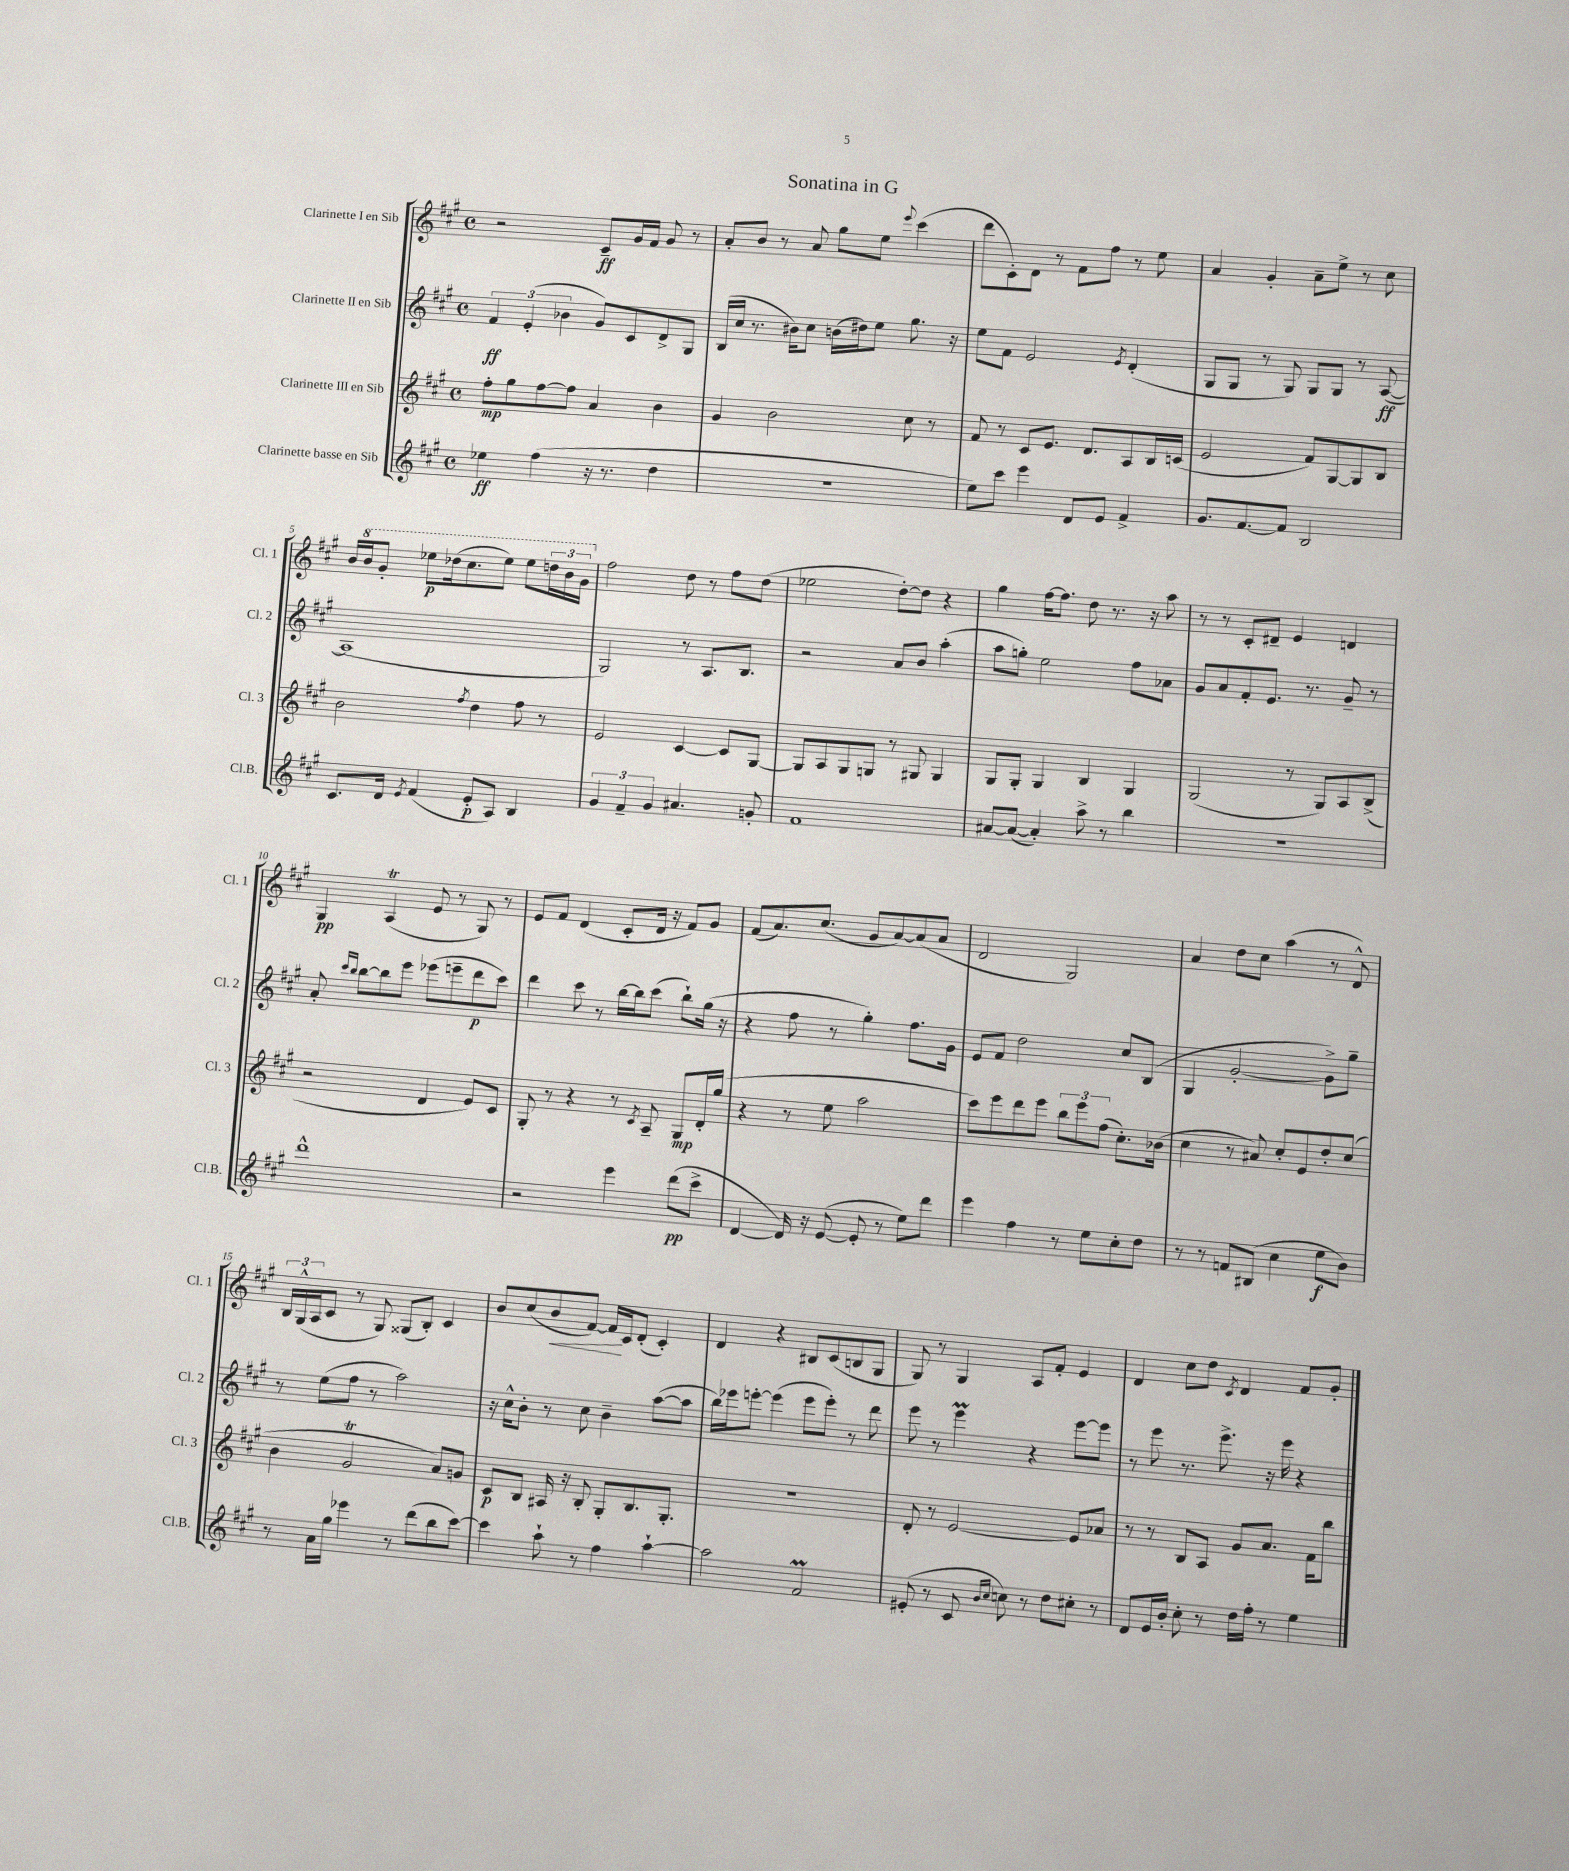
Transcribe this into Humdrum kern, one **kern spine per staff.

**kern	**kern	**kern	**kern
*staff4	*staff3	*staff2	*staff1
*clefG2	*clefG2	*clefG2	*clefG2
*k[f#c#g#]	*k[f#c#g#]	*k[f#c#g#]	*k[f#c#g#]
*M4/4	*M4/4	*M4/4	*M4/4
*met(c)	*met(c)	*met(c)	*met(c)
4ee-	8ff#'	6f#	2r
.	8gg#	.	.
.	.	(6e'	.
(4ff#	[8ff#	.	.
.	.	6b-	.
.	8ff#]	.	.
16r	4a	8g#)	8c#~
8.r	.	.	.
.	.	8c#	16g#
.	.	.	16f#
4dd	4b	8d^	8g#
.	.	8G#	8r
=	=	=	=
1r	4g#	(16B	8a'
.	.	16cc#	.
.	.	8.r	8b
.	2b	.	8r
.	.	16b#)	.
.	.	8cc#	8a
.	.	(16b	8gg#
.	.	16dd#)	.
.	.	8ee	8ee
.	.	.	8qqeee
.	8cc#	8.gg#	(4ccc#
.	8r	.	.
.	.	16r	.
=	=	=	=
8ee)	8f#	8ee	8ddd
8ccc#	8r	8f#	8c#')
4eee	8c#	2e	8d
.	8.e	.	8r
8d	.	.	8f#
.	8.d	.	.
8e	.	.	8ff#
.	.	8qe	.
4f#^	8A	(4d'	8r
.	16B	.	8ee
.	(16c	.	.
=	=	=	=
8.g#	2e	8G#	4a
.	.	8G#	.
[8.f#	.	.	.
.	.	8r	4g#'
8f#]	.	8G#)	.
2B	8f#)	8G#	8a~
.	[8G#	8G#	8ee^
.	8G#]	8r	8r
.	8B	([8A	8cc#
=	=	=	=
8.c#	2b	1A]	16b
.	.	.	16bb
.	.	.	8gg#'
16d	.	.	.
8qe	.	.	.
(4f#	.	.	8eee-
.	.	.	(16ddd-
.	.	.	8.ccc#
.	8qff#	.	.
8e'	4dd	.	.
8A)	.	.	8eee-)
4B	8ff#	.	8eee-
.	8r	.	24ddd
.	.	.	24bb
.	.	.	24gg#
=	=	=	=
6g#	2e	2G#)	2ff#
6f#~	.	.	.
6g#	.	.	.
4.a#	[4c#	8r	8dd
.	.	8.A	8r
.	8c#]	.	8ff#
.	.	8.B	.
8g'	[8G#	.	(8dd
=	=	=	=
1f#	8G#]	2r	2ee-
.	8A	.	.
.	8G#	.	.
.	8G	.	.
.	8r	8a	[8dd')
.	8G#	8b	8dd]
.	4G#	(4aa'	4r
=	=	=	=
[8a#	8G#	8aa	4gg#
(8a#_	8G#'	8gg')	.
4a#'])	4G#	2ee	[16ff#
.	.	.	8.ff#]
8aa^	4B	.	8dd
8r	.	.	8.r
4bb	4G#	8ff#	.
.	.	.	16r
.	.	8a-	8aa
=	=	=	=
1r	(2G#	8g#	8r
.	.	8a	8r
.	.	8f#'	8c#'
.	.	8.e	8d#~
.	8r	.	4e
.	.	8.r	.
.	8G#)	.	.
.	8A	8g#~	4d
.	(8B^	8r	.
=	=	=	=
1ddd^^	2r	8a'	4G#
.	.	16qqccc#	.
.	.	16qqbb	.
.	.	[8bb	.
.	.	8bb]	(4A
.	.	8eee	.
.	4d	(8eee-	8e
.	.	8eee~	8r
.	8e)	8ddd	8G#)
.	8c#	8ccc#)	8r
=	=	=	=
2r	8G#'	4ddd	8e
.	8r	.	8f#
.	4r	8ccc#	(4d
.	.	8r	.
4eee	8r	[16bb	8c#'
.	.	16bb]	.
.	8qc#	.	.
.	8A~	(8ccc#	16d
.	.	.	16r
(8ddd	8G#	8bb`)	8f#)
8ccc#^	16d'	(16gg#	8g#
.	(16gg#	16r	.
=	=	=	=
[4d	4r	4r	(8f#
.	.	.	8.a)
16d])	8r	8ff#	.
16r	.	.	(8.cc#
([8e	8ee	8r	.
8e']	2aa	4gg#')	8g#
8r	.	.	[8a)
8ee)	.	8.ff#	(8a]
8ddd	.	.	8a
.	.	16g#	.
=	=	=	=
4eee	8ccc#)	8e	2d
.	8eee	8f#	.
4ff#	8ddd	2dd	.
.	8eee	.	.
8r	12bb	.	2G#)
.	12eee	.	.
8ee	.	.	.
.	(12ff#	.	.
8cc#'	8.cc#')	8cc#	.
8dd	.	(8B	.
.	(16b-	.	.
=	=	=	=
8r	4cc#	4G#	4a
8r	.	.	.
8f	8r	[2g#'	8dd
(8B#	8a#)	.	8cc#
4cc#	8cc#'	.	(4aa
.	8e	.	.
8ee	8dd'	8g#^])	8r
8b)	(8cc#	8gg#~	8d^^)
=	=	=	=
8r	4b	8r	24B
.	.	.	(24G#^^
.	.	.	24A
16a	.	(8ee	8c#
16gg#	.	.	.
4eee-	2g#	8ff#	8r
.	.	8r	8G#)
8r	.	2aa)	(8G##
(8ddd	.	.	8B')
8bb	8a)	.	4c#
[8ccc#)	8g	.	.
=	=	=	=
4ccc#]	8c#	16r	8b
.	.	16cc#^^	.
.	8B	8b'	(8cc#
8aa`	16A#	8r	8b
.	16r	.	.
8r	8B'	8cc#	[8f#)
4ff#	8G#'	4b~	16f#]
.	.	.	16c#
.	8.B	.	(8d'
[4aa`	.	([8aa	4c#')
.	8.G#'	.	.
.	.	8aa]	.
=	=	=	=
2aa]	1r	16bb)	4d
.	.	16eee-	.
.	.	[8eee'	.
.	.	(4eee]	4r
2f#	.	8eee	8B#
.	.	8eee')	(8c#
.	.	8r	8B
.	.	8ddd	8G#
=	=	=	=
(8e#'	8d'	8eee	8G#)
8r	8r	8r	8r
8c#	[2e	4eee	4G#
16qqb	.	.	.
16qqcc#	.	.	.
8cc)	.	.	.
8r	.	4r	8A
8dd	.	.	8f#'
8cc#'	8e]	[8eee	4e
8r	8a-	8eee]	.
=	=	=	=
8d	8r	8r	4d
16e	8r	8eee	.
16b'	.	.	.
8cc#'	8B	8.r	8cc#
8r	8A	.	8dd
.	.	8.eee^	.
.	.	.	8qc#
16dd	8g#	.	4d
16ff#'	.	.	.
8r	8.a	16r	.
.	.	16eee	.
4ee	.	4r	8f#
.	16f#	.	.
.	8bb	.	8g#'
==	==	==	==
*-	*-	*-	*-
